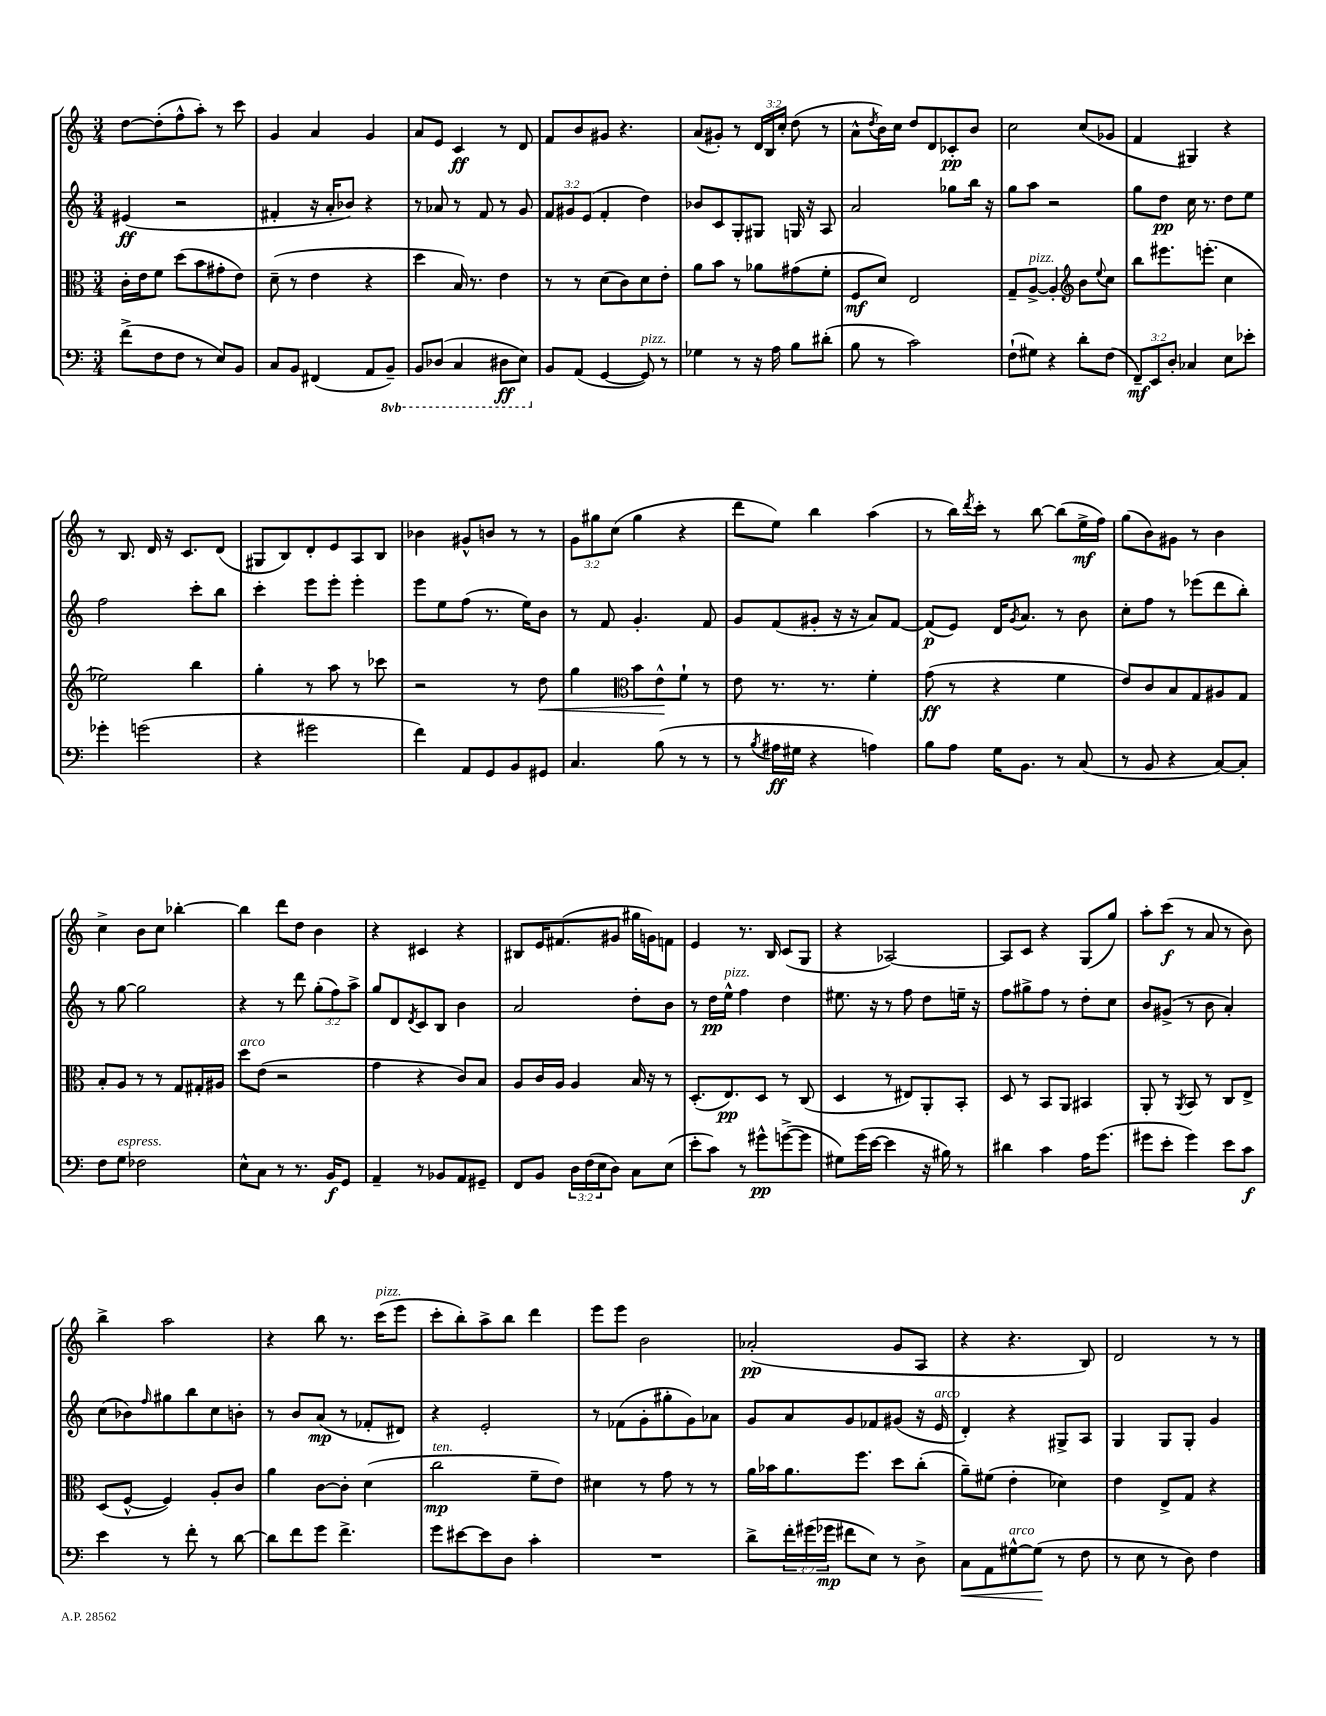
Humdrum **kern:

**kern	**kern	**kern	**kern
*staff4	*staff3	*staff2	*staff1
*clefF4	*clefC3	*clefG2	*clefG2
*k[]	*k[]	*k[]	*k[]
*M3/4	*M3/4	*M3/4	*M3/4
(8f^	16c'	(4e#	[8dd
.	16e	.	.
8F	8f	.	(8dd']
8F	(8dd	2r	8ff^^
8r	8b	.	8aa')
8E)	8g#'	.	8r
8BB	8e)	.	8ccc
=	=	=	=
8C	(8d~	4f#'	4g
8BB	8r	.	.
(4FF#	4e	16r	4a
.	.	16a'	.
.	.	8b-)	.
8AA	4r	4r	4g
8BBB~)	.	.	.
=	=	=	=
8BBB	4dd	8r	8a
(8DD-	.	8a-	8e
4CC	16B)	8r	4c
.	8.r	.	.
.	.	8f	.
8DD#	4e	8r	8r
8EE)	.	8g	8d
=	=	=	=
8BB	8r	12f	8f
.	.	12g#	.
(8AA	8r	.	8b
.	.	(12e	.
[4GG	(8d	4f'	8g#
.	8c)	.	4.r
8GG])	8d	4dd)	.
8r	8e'	.	.
=	=	=	=
4G-	8a	8b-	(8a
.	8b	8c	8g#')
8r	8r	8G'	8r
16r	8a-	8G#	24d
.	.	.	24B
16A	.	.	.
.	.	.	24cc'
8B	(8g#	16G	(8dd
.	.	16r	.
(8d#'	8f'	8A	8r
=	=	=	=
8B	8F	2a	8a^^
.	.	.	8qdd
8r	8d)	.	16b)
.	.	.	16cc
2c)	2E	.	8dd
.	.	.	8d
.	.	8gg-	8c-'
.	.	16bb	8b
.	.	16r	.
=	=	=	=
(8F`	8G~	8gg	2cc
8G#)	[8A^	8aa	.
4r	4A']	2r	.
*	*clefG2	*	*
8d'	8b	.	(8cc
.	8qqee	.	.
(8F	8cc	.	8g-
=	=	=	=
12FF~)	8bb	8gg	4f
12EE	.	.	.
.	8.eee#	8dd	.
12D'	.	.	.
4C-	.	16cc	4G#)
.	(8.eee'	8.r	.
8E	4cc	8dd	4r
8e-'	.	8ee	.
=	=	=	=
4g-'	2ee-)	2ff	8r
.	.	.	8.B
(2g	.	.	.
.	.	.	16d
.	.	.	16r
.	.	.	8.c
.	4bb	8ccc'	.
.	.	8bb	(8d
=	=	=	=
4r	4gg'	4ccc'	8G#
.	.	.	8B)
2g#	8r	8eee	8d'
.	8aa	8eee'	8e
.	8r	4eee'	8A
.	8ccc-	.	8B
=	=	=	=
4f)	2r	8eee	4b-
.	.	8ee	.
8AA	.	(8ff	8g#^^
8GG	.	8.r	8b
8BB	8r	.	8r
.	.	16ee)	.
8GG#	8dd	8b	8r
=	=	=	=
4.C	4gg	8r	12g
.	.	.	12gg#
.	.	8f	.
.	.	.	(12cc
*	*clefC3	*	*
.	8b	4.g'	4gg#
(8B	8e^^	.	.
8r	8f`	.	4r
8r	8r	8f	.
=	=	=	=
8r	8e	8g	8ddd
8qB	.	.	.
16A#	8.r	(8f	8ee)
16G#	.	.	.
4r	.	8g#'	4bb
.	8.r	.	.
.	.	16r	.
.	.	16r	.
4A)	4f'	8a)	(4aa
.	.	[8f	.
=	=	=	=
8B	(8g	(8f]	8r
8A	8r	8e)	16bb)
.	.	.	8qddd
.	.	.	16ccc'
16G	4r	16d	8r
.	.	8qg	.
8.BB	.	8.a	.
.	.	.	[8bb
8r	4f	8r	(8bb]
(8C	.	8b	16ee^
.	.	.	16ff)
=	=	=	=
8r	8e)	8cc'	(8gg
8BB	8c	8ff	8b)
4r	8B	8r	8g#
.	8G	(8eee-	8r
[8C)	8A#	8ddd	4b
8C']	8G	8bb')	.
=	=	=	=
8F	8B'	8r	4cc^
8G	8A	[8gg	.
2F-	8r	2gg]	8b
.	8r	.	8cc
.	8G	.	[4bb-'
.	16G#'	.	.
.	16A#	.	.
=	=	=	=
8E^^	8dd	4r	4bb-]
8C	(8e	.	.
8r	2r	8r	8ddd
8.r	.	8ddd	8dd
.	.	(12gg'	4b
16BB	.	.	.
.	.	12ff)	.
8GG	.	.	.
.	.	12aa^	.
=	=	=	=
4AA~	4g	8gg	4r
.	.	8d	.
.	.	8qd	.
8r	4r	8c	4c#
8BB-	.	8B	.
8AA	8c)	4b	4r
8GG#~	8B	.	.
=	=	=	=
8FF	8A	2a	8B#
8BB	16c	.	16e
.	16A	.	(8.f#
24D	4A	.	.
(24F	.	.	.
24E	.	.	.
8D)	.	.	8g#
8C	16B	8dd'	16gg#
.	16r	.	16g)
(8E	8r	8b	8f
=	=	=	=
8e'	(8.D'	8r	4e
8c)	.	16dd	.
.	8.E)	16ee^^	.
8r	.	4ff	8.r
8g#^^	8D	.	.
.	.	.	16B
([8g^	8r	4dd	(8c
8g]	(8C	.	8G
=	=	=	=
8G#)	4D	8.ee#	4r
(16g	.	.	.
[16e	.	16r	.
4e]	8r	8r	[2A-)
.	8E#)	8ff	.
16r	8AA'	8dd	.
16B#)	.	.	.
8r	8BB'	16ee~	.
.	.	16r	.
=	=	=	=
4d#	8D	8ff	8A-]
.	8r	8gg#^	8c
4c	8BB	8ff	4r
.	8AA	8r	.
16A	4BB#	8dd'	(8G
(8.g	.	.	.
.	.	8cc	8gg)
=	=	=	=
8g#	8AA'	8b	8aa'
8e'	8r	(8g#^	(8ccc
.	8qAA	.	.
4g#)	8BB	8r	8r
.	8r	8b	8a
8e	8C	4a')	8r
8c	8E^	.	8b)
=	=	=	=
4e	(8D	(8cc	4bb^
.	[8F^^	8b-)	.
.	.	16qqff	.
8r	4F])	8gg#	2aa
8f'	.	8bb	.
8r	8A'	8cc	.
[8d	8c	8b'	.
=	=	=	=
8d]	4a	8r	4r
8f	.	8b	.
8g	[8c	(8a	8bb
4.f^	8c']	8r	8.r
.	(4d	8f-'	.
.	.	.	(16ccc
.	.	8d#)	8eee
=	=	=	=
8g	2cc	4r	8ccc'
[8e#	.	.	8bb')
8e#]	.	2e'	8aa^
8D	.	.	8bb
4c'	8f~	.	4ddd
.	8e)	.	.
=	=	=	=
2.r	4d#	8r	8eee
.	.	(8f-	8eee
.	8r	8g'	2b
.	8g	8gg#'	.
.	8r	8g)	.
.	8r	8a-	.
=	=	=	=
8d^	16a	8g	(2a-'
.	16b-	.	.
24f'	8.a	8a	.
(24g#	.	.	.
24g-	.	.	.
8f#	.	8g	.
.	8.ff	.	.
8E)	.	8f-	.
8r	8dd	(8g#	8g
8D^	(8cc'	16r	8A
.	.	16e	.
=	=	=	=
8C	8a~)	4d')	4r
8AA	(8f#	.	.
[8G#^^	4e'	4r	4.r
(8G#]	.	.	.
8r	4d-)	8G#^	.
8F	.	8A	8B)
=	=	=	=
8r	4e	4G	2d
8E	.	.	.
8r	8E^	8G	.
8D)	8G	8G'	.
4F	4r	4g	8r
.	.	.	8r
==	==	==	==
*-	*-	*-	*-
